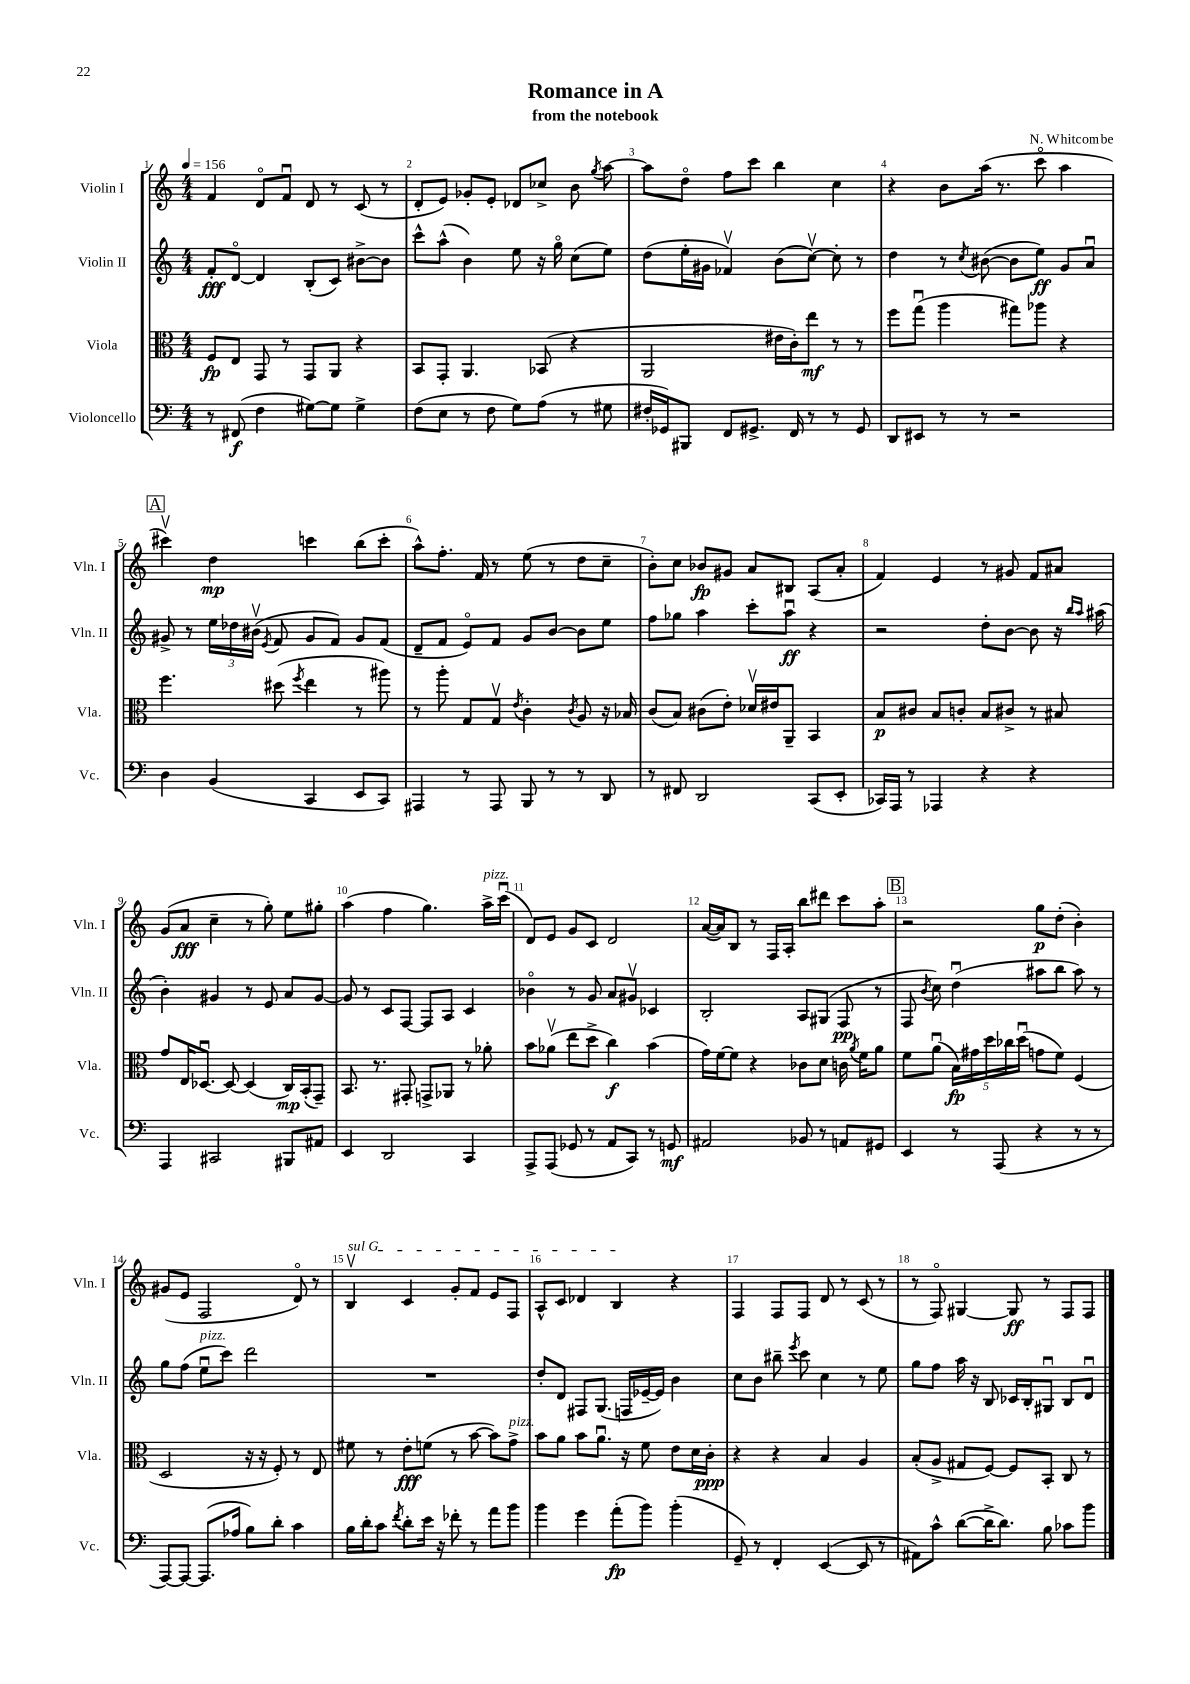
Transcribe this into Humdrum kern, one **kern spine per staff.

**kern	**kern	**kern	**kern
*staff4	*staff3	*staff2	*staff1
*clefF4	*clefC3	*clefG2	*clefG2
*k[]	*k[]	*k[]	*k[]
*M4/4	*M4/4	*M4/4	*M4/4
*MM156	*MM156	*MM156	*MM156
8r	8F	8f'	4f
(8FF#	8E	[8do	.
4F	8GG	4d]	8do
.	8r	.	8fu
[8G#)	8GG	(8B'	8d
8G#]	8AA	8c)	8r
4G#^	4r	[8b#^	(8c
.	.	8b#]	8r
=	=	=	=
(8F	8BB	8ccc^^	8d'
8E	8GG'	(8aa^^	8e)
8r	4.AA	4b)	8g-'
8F	.	.	8e'
8G)	.	8ee	8d-
(8A	(8BB-	16r	8cc-^
.	.	16ggo	.
8r	4r	(8cc	8b
.	.	.	8qgg
8G#	.	8ee)	[8aa
=	=	=	=
16F#'	2AA	(8dd	8aa]
16GG-)	.	.	.
8BBB#	.	16ee'	8ddo
.	.	16g#	.
8FF	.	4f-v)	8ff
8.GG#^	.	.	8ccc
.	16e#	(8b	4bb
16FF	16c')	.	.
8r	8ee	[8ccv)	.
8r	8r	8cc']	4cc
8GG#	8r	8r	.
=	=	=	=
8DD	8ff	4dd	4r
8EE#	(8ggu	.	.
8r	4aa	8r	8b
.	.	8qcc	.
8r	.	([8b#	(16aa
.	.	.	8.r
2r	8gg#)	8b#]	.
.	8aa-	8ee)	8ccco
.	4r	8g	4aa
.	.	8au	.
=	=	=	=
4D	4.ff	8g#^	4ccc#v)
.	.	8r	.
(4BB	.	24ee	4dd
.	.	24dd-	.
.	.	(24b#v	.
.	.	8qe	.
.	(8dd#	8f	.
.	8qff	.	.
4CC	4ee	8g#	4ccc
.	.	8f)	.
8EE	8r	8g#	(8bb
8CC)	8aa#)	(8f	8ccc'
=	=	=	=
4AAA#	8r	8d~	8aa^^)
.	8aa'	8f	8.ff'
8r	8G	8eo)	.
.	.	.	16f
8AAA#	8Gv	8f	8r
.	8qe	.	.
8BBB	4c'	8g	(8ee
8r	.	[8b	8r
.	8qc	.	.
8r	8A	8b]	8dd
8DD	16r	8ee	8cc~
.	16B-	.	.
=	=	=	=
8r	(8c	8ff	8b')
8FF#	8B)	8gg-	8cc
2DD	(8c#	4aa	8b-
.	8e')	.	8g#
.	16d-v	8ccc'	8a
.	16e#	.	.
.	8AA~	8aau	8B#
(8CC	4BB	4r	(8A
8EE'	.	.	8a'
=	=	=	=
16CC-)	8B	2r	4f)
16AAA	.	.	.
8r	8c#	.	.
4AAA-	8B	.	4e
.	8c'	.	.
4r	8B	8dd'	8r
.	8c#^	[8b	8g#
4r	8r	8b]	8f
.	8B#	16r	8a#
.	.	16qqbb	.
.	.	16qqaa	.
.	.	(16aa#	.
=	=	=	=
4AAA	8g	4b')	(8g
.	16E	.	8a
.	[8.D-u	.	.
2CC#	.	4g#	4cc~
.	8D-_	.	.
.	(4D-]	8r	8r
.	.	8e	8gg')
8BBB#	16C)	8a	8ee
.	(16BB'	.	.
8AA#	8GG~)	[8g#	8gg#'
=	=	=	=
4EE	8.BB	8g#]	(4aa
.	.	8r	.
.	8.r	.	.
2DD	.	8c	4ff
.	8GG#'	[8F	.
.	8GG^	8F]	4.gg)
.	8AA-	8A	.
4CC	8r	4c	.
.	8a-'	.	16aa^
.	.	.	(16cccu
=	=	=	=
8AAA^	8b	4b-o	8d)
(8AAA	(8a-v	.	8e
8GG-	8ee	8r	8g
8r	8dd^	8g	8c
8AA	4cc)	8a	2d
8CC)	.	8g#v	.
8r	(4b	4c-	.
8GG	.	.	.
=	=	=	=
2AA#	16g)	2B'	([16a
.	[16f	.	16a])
.	8f]	.	8B
.	4r	.	8r
.	.	.	16F
.	.	.	16A'
8BB-	8c-	8A	8bb
8r	8d	(8G#	8ddd#
8AA	16c	8F	8ccc
.	8qa	.	.
.	16f	.	.
8GG#	8a	8r	8aa'
=	=	=	=
4EE	8f	8F	2r
.	.	8qb	.
.	(8au	8cc)	.
8r	20B)	(4ddu	.
.	20g#	.	.
.	20dd	.	.
(8AAA	.	.	.
.	20cc-	.	.
.	(20ddu	.	.
4r	8g	8aa#	8gg
.	8f)	8bb	(8dd'
8r	(4F	8aa#)	4b')
8r	.	8r	.
=	=	=	=
[8AAA)	2D	8gg	(8g#
8AAA_	.	(8ff	8e
(8.AAA]	.	8eeu	2F
.	.	8ccc)	.
16A-	.	.	.
8B)	16r	2ddd	.
.	16r	.	.
8d'	8F')	.	.
4c	8r	.	8do)
.	8E	.	8r
=	=	=	=
16B	8f#	1r	4Bv
16d'	.	.	.
8c	8r	.	.
8qf	.	.	.
8d'	8e'	.	4c
16e	(8f	.	.
16r	.	.	.
8f-'	8r	.	8g'
8r	[8b	.	8f
8a	8b])	.	8e
8b	8g^	.	8F
=	=	=	=
4b	8b	8dd'	8A^^
.	8a	8d	8c
4g	8b	8F#	4d-
.	8.au	(8.G	.
(8a'	.	.	4B
.	16r	16F	.
8b)	8f	[16e-~	.
.	.	16e-])	.
(4b'	8e	4b	4r
.	16d	.	.
.	16c'	.	.
=	=	=	=
8GG~)	4r	8cc	4F
8r	.	8b	.
4FF'	4r	8bb#~	8F
.	.	8qeee	.
.	.	8ccc	8F
([4EE	4B	4cc	8d
.	.	.	8r
8EE]	4A	8r	(8c
8r	.	8ee	8r
=	=	=	=
8AA#)	(8B'	8gg	8r
8c^^	8A^	8ff	8Fo)
([8d	8G#	16aa	[4G#
.	.	16r	.
16d^]	[8F)	8B	.
8.d)	.	.	.
.	8F]	16c-	8G#]
.	.	16B'	.
8B	8BB'	8G#u	8r
8c-	8C	8B	8F
8b	8r	8du	8F
==	==	==	==
*-	*-	*-	*-
